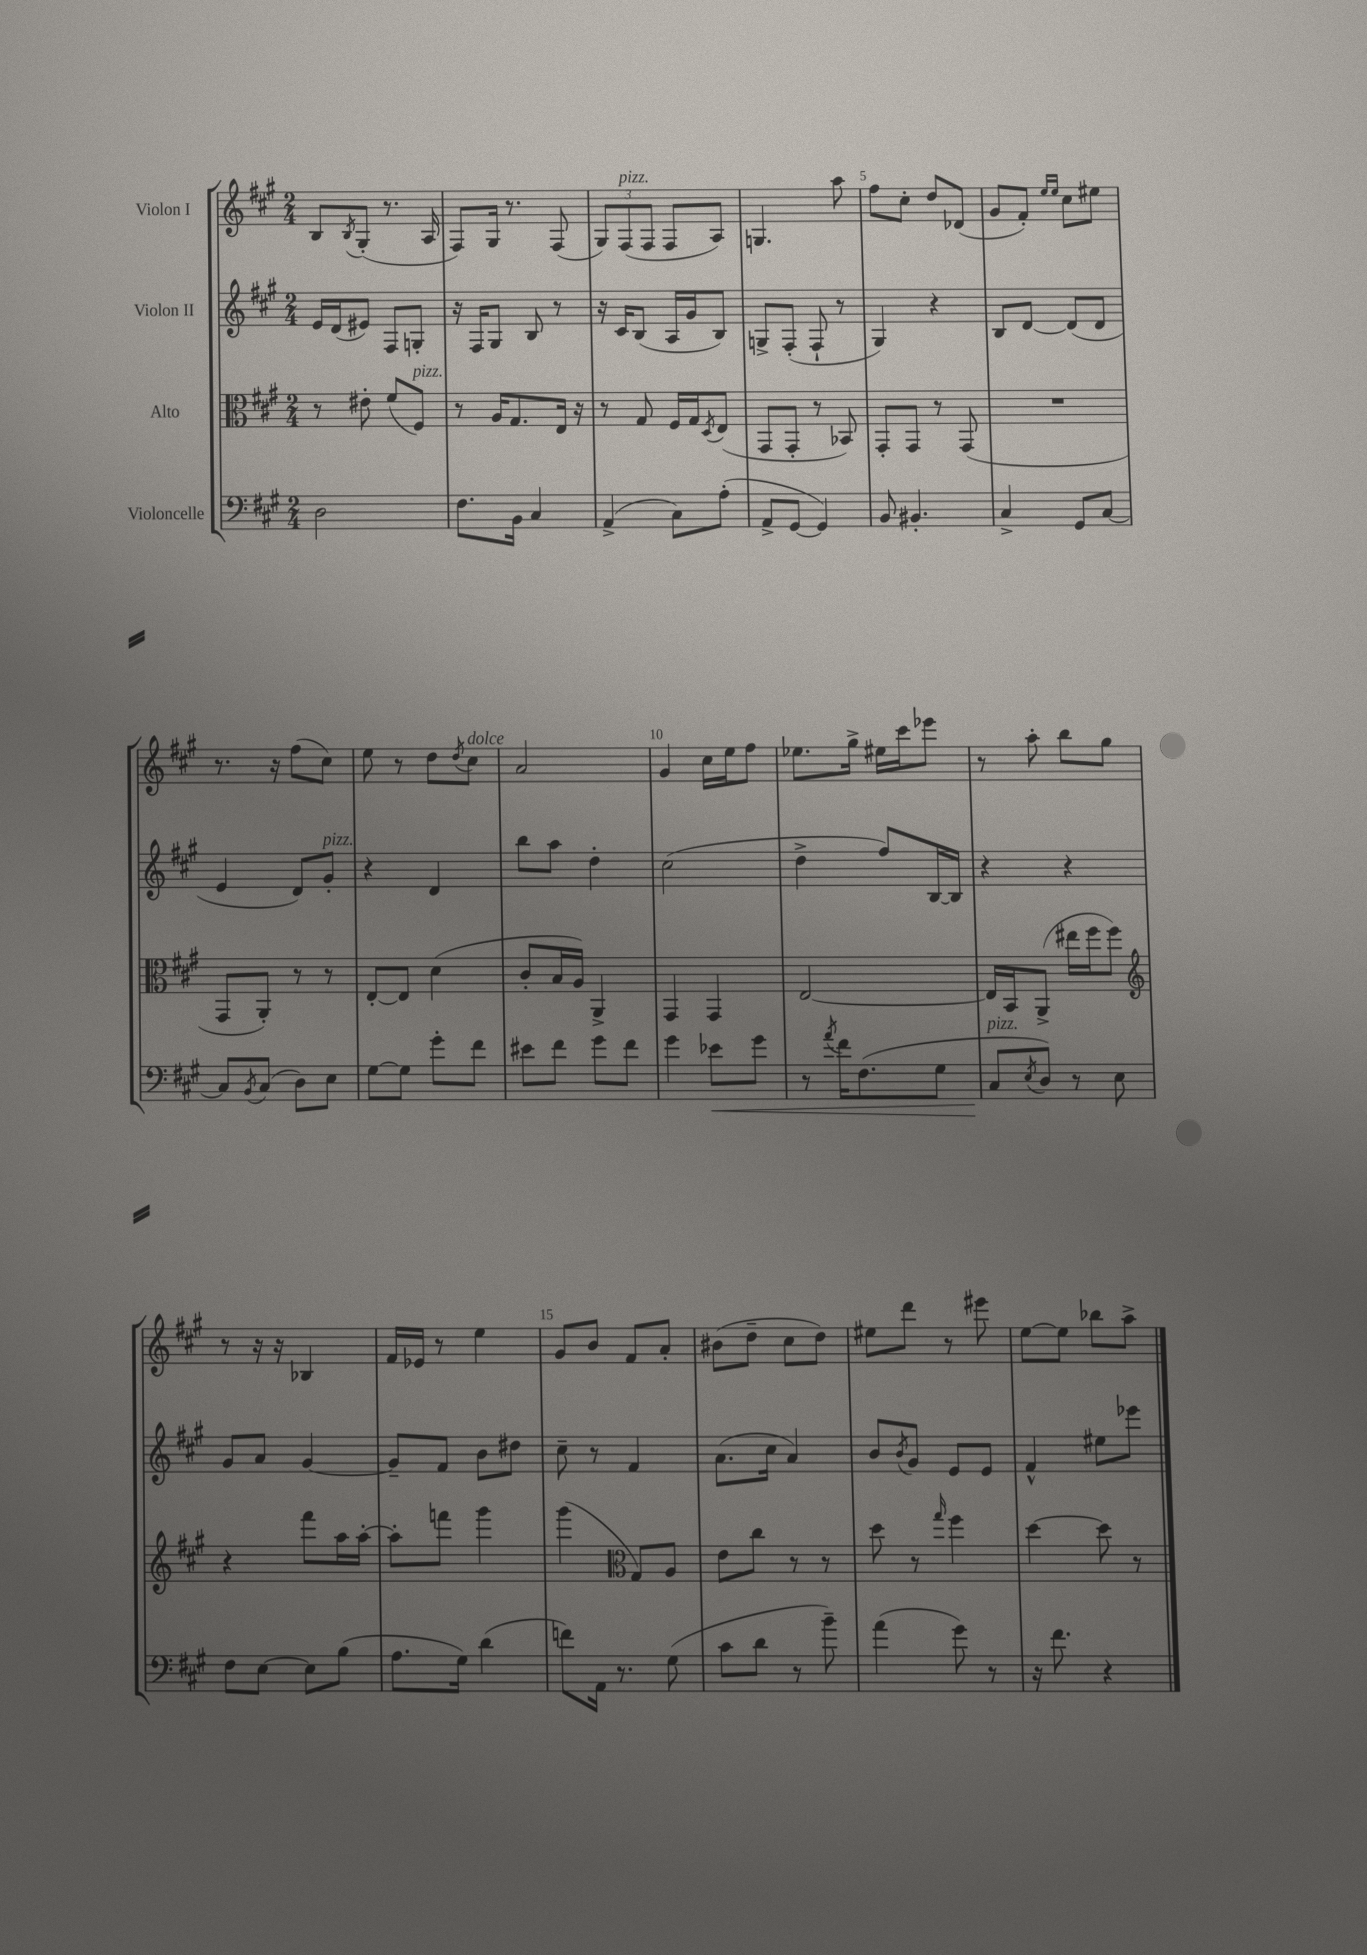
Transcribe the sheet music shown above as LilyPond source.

<<
\new StaffGroup <<
\new Staff = "s0" \with { instrumentName = "Violon I" } {
    \clef treble \key a \major \numericTimeSignature \time 2/4
    b8 \acciaccatura { b8 } gis8-.( r8. a16 |
    fis8) gis16 r8. fis8( |
    \tuplet 3/2 { gis8) fis8^\markup { \italic "pizz." }( fis8 } fis8 a8) |
    g4. a''8 |
    fis''8 cis''8-. d''8 des'8( |
    gis'8 fis'8-.) \grace { e''16 e''16 } cis''8 eis''8 |
    r8. r16 fis''8( cis''8) |
    e''8 r8 d''8 \acciaccatura { d''8 } cis''8^\markup { \italic "dolce" } |
    a'2 |
    gis'4 cis''16 e''16 fis''8 |
    ees''8. gis''16-> eis''16 cis'''16 ees'''8 |
    r8 a''8-. b''8 gis''8 |
    r8 r16 r16 bes4 |
    fis'16 ees'16 r8 e''4 |
    gis'8 b'8 fis'8 a'8-. |
    bis'8( d''8-- cis''8 d''8) |
    eis''8 d'''8 r8 eis'''8 |
    e''8~ e''8 bes''8 a''8-> \bar "|." |
}
\new Staff = "s1" \with { instrumentName = "Violon II" } {
    \clef treble \key a \major \numericTimeSignature \time 2/4
    e'16 d'16( eis'8) fis8 g8-. |
    r16 fis16 gis8 b8 r8 |
    r16 cis'16 b8( a16 gis'16 b8) |
    g8-> fis8-.( fis8-! r8 |
    gis4) r4 |
    b8 d'8~ d'8( d'8 |
    e'4 d'8) gis'8-.^\markup { \italic "pizz." } |
    r4 d'4 |
    b''8 a''8 d''4-. |
    cis''2( |
    d''4-> fis''8) b16~ b16 |
    r4 r4 |
    gis'8 a'8 gis'4~ |
    gis'8-- fis'8 b'8 dis''8 |
    cis''8-- r8 fis'4 |
    a'8.( cis''16 a'4) |
    b'8 \acciaccatura { b'8 } gis'8 e'8 e'8 |
    fis'4-^ eis''8 ees'''8 \bar "|." |
}
\new Staff = "s2" \with { instrumentName = "Alto" } {
    \clef alto \key a \major \numericTimeSignature \time 2/4
    r8 eis'8-. fis'8( fis8^\markup { \italic "pizz." }) |
    r8 a16 gis8. e16 r16 |
    r8 gis8 fis16 gis16 \acciaccatura { d8 } e8( |
    gis,8 gis,8-. r8 bes,8) |
    gis,8-. gis,8 r8 gis,8( |
    R2 |
    gis,8 a,8-.) r8 r8 |
    e8~-. e8 d'4( |
    cis'8-. b16 a16) a,4-> |
    gis,4 gis,4 |
    e2~ |
    e16 b,16 a,8->( eis''16 fis''16 fis''8) |
    \clef treble r4 fis'''8 a''16 a''16~-. |
    a''8-. f'''8 gis'''4 |
    gis'''4( \clef alto gis8) a8 |
    e'8 cis''8 r8 r8 |
    d''8 r8 \grace { gis''16 } fis''4 |
    d''4~ d''8 r8 \bar "|." |
}
\new Staff = "s3" \with { instrumentName = "Violoncelle" } {
    \clef bass \key a \major \numericTimeSignature \time 2/4
    d2 |
    fis8. b,16 cis4 |
    a,4->( cis8) a8-.( |
    a,8-> gis,8~ gis,4) |
    b,8 bis,4.-. |
    cis4-> gis,8 cis8~ |
    cis8 \acciaccatura { b,8 } cis8( d8) e8 |
    gis8~ gis8 gis'8-. fis'8 |
    eis'8 fis'8 gis'8 fis'8 |
    gis'4 ees'8\< gis'8 |
    r8 \acciaccatura { a'8 } fis'16 fis8.( gis8 |
    cis8\!^\markup { \italic "pizz." } \acciaccatura { e8 } d8) r8 e8 |
    fis8 e8~ e8 b8( |
    a8. gis16) d'4( |
    f'8) a,16 r8. gis8( |
    cis'8 d'8 r8 b'8--) |
    a'4( gis'8) r8 |
    r16 fis'8. r4 \bar "|." |
}
>>
>>
\layout { \context { \Score \override BarNumber.break-visibility = ##(#f #t #t) barNumberVisibility = #(every-nth-bar-number-visible 5) } }
